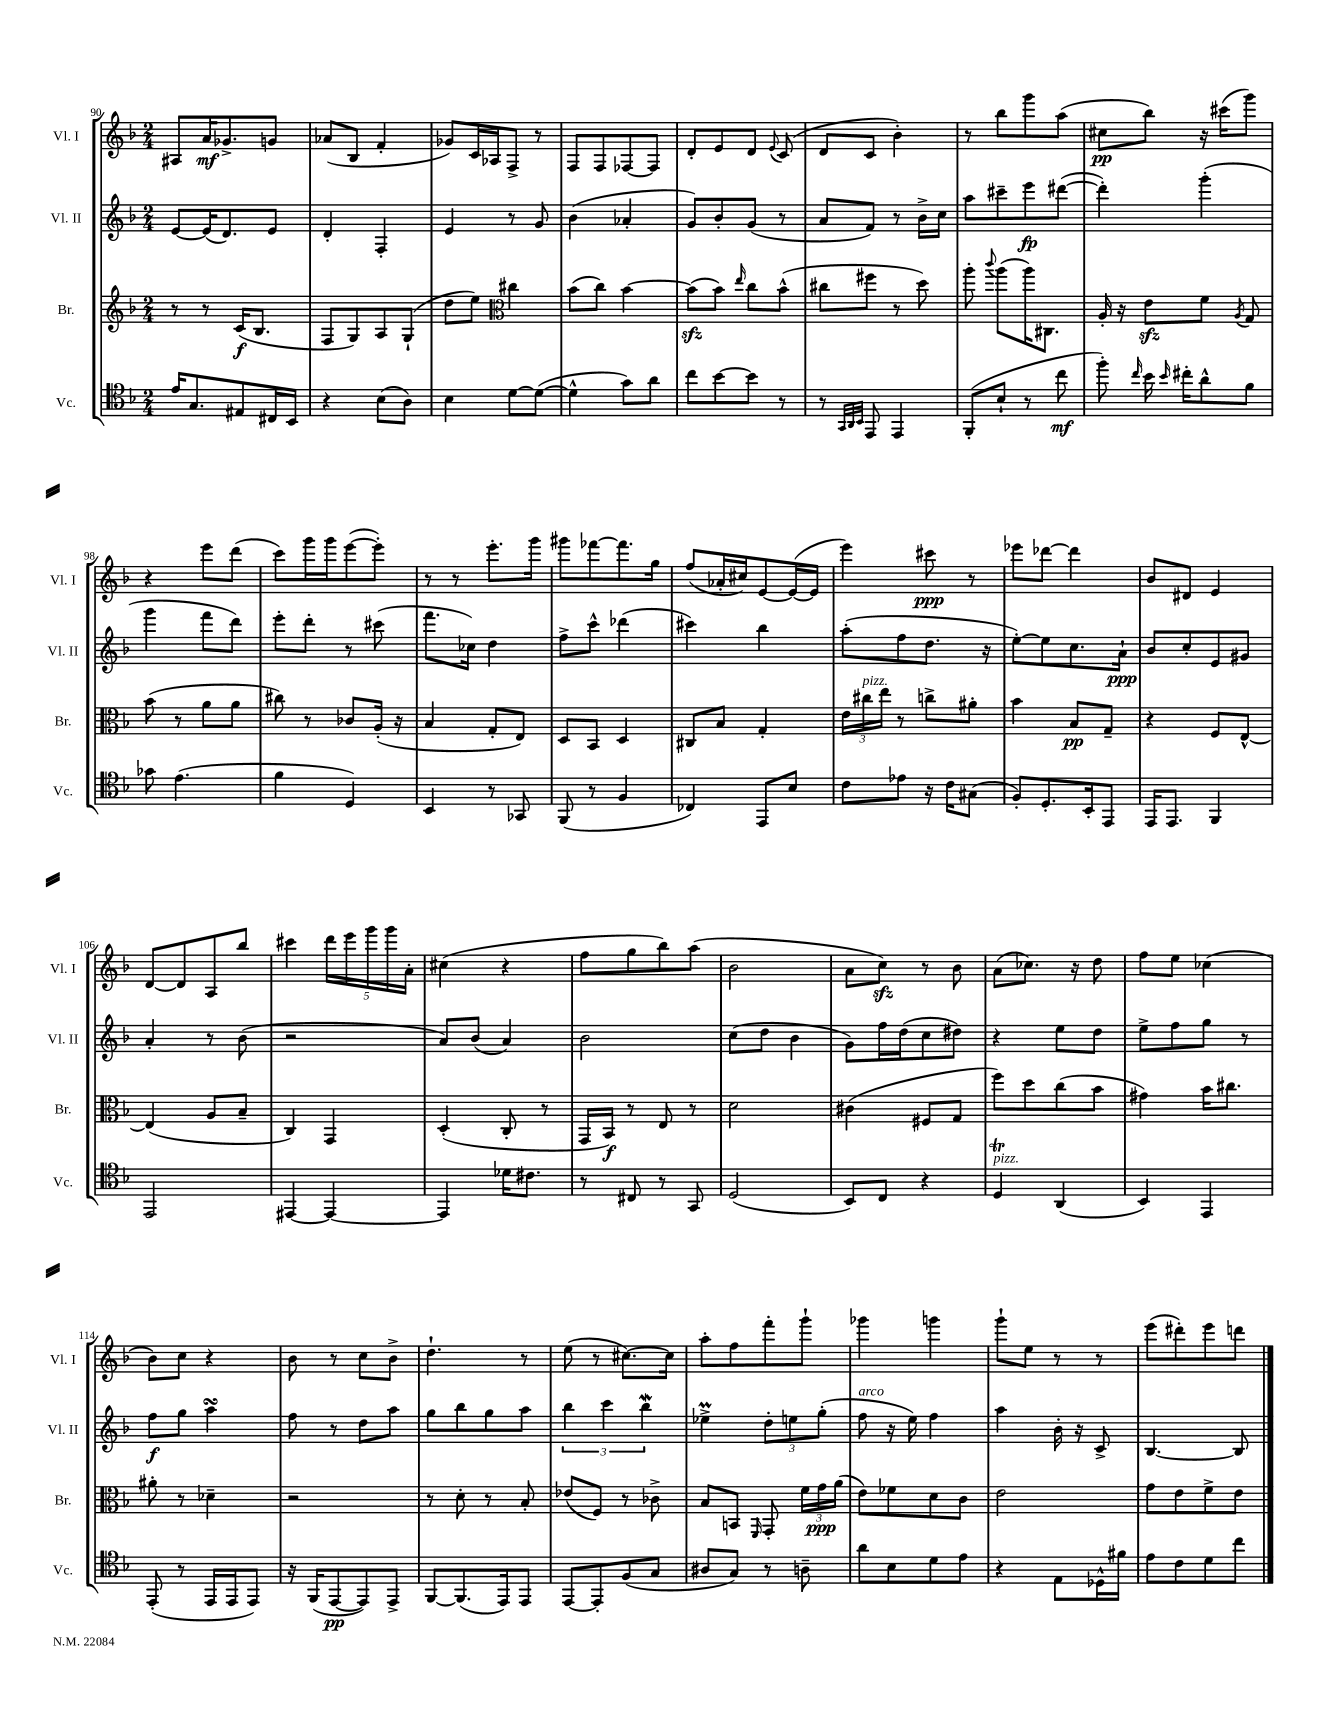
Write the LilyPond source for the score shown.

<<
\new StaffGroup <<
\new Staff = "s0" \with { instrumentName = "Vl. I" shortInstrumentName = "Vl. I" } {
    \clef treble \key f \major \numericTimeSignature \time 2/4
    \autoBeamOff ais8[ a'16\mf ges'8.-> g'8] |
    aes'8[( bes8] f'4-. |
    ges'8[) c'16 aes16 f8]-> r8 |
    f8[ f8 fes8~ fes8] |
    d'8[-. e'8 d'8] \appoggiatura { e'8 } c'8( |
    d'8[ c'8] bes'4-.) |
    r8 bes''8[ g'''8 a''8]( |
    cis''8[\pp bes''8]) r16 cis'''16[( g'''8]) |
    r4 e'''8[ d'''8]( |
    c'''8[) g'''16 g'''16 e'''8~( e'''8]-.) |
    r8 r8 e'''8.[-. g'''16] |
    gis'''8[ fes'''8~ fes'''8. g''16] |
    f''8[( aes'16-. cis''16) e'8~ e'16~( e'16] |
    e'''4) cis'''8\ppp r8 |
    ees'''8[ des'''8]~ des'''4 |
    bes'8[ dis'8] e'4 |
    d'8[~ d'8 a8 bes''8] |
    cis'''4 \tuplet 5/4 { d'''16[ e'''16 g'''16 g'''16 a'16]-. } |
    cis''4( r4 |
    f''8[ g''8 bes''8) a''8]( |
    bes'2 |
    a'8[ c''8]\sfz) r8 bes'8 |
    a'8[( ces''8.]) r16 d''8 |
    f''8[ e''8] ces''4( |
    bes'8[) c''8] r4 |
    bes'8 r8 c''8[ bes'8]-> |
    d''4.-! r8 |
    e''8( r8 cis''8.[~) cis''16] |
    a''8[-. f''8 f'''8-. g'''8]-! |
    ges'''4 g'''4 |
    g'''8[-! e''8] r8 r8 |
    e'''8[( dis'''8-.) e'''8 d'''8] \bar "|." |
}
\new Staff = "s1" \with { instrumentName = "Vl. II" shortInstrumentName = "Vl. II" } {
    \clef treble \key f \major \numericTimeSignature \time 2/4
    \autoBeamOff e'8[~ e'16( d'8.) e'8] |
    d'4-. f4-. |
    e'4 r8 g'8 |
    bes'4( aes'4-. |
    g'8[) bes'8-. g'8]( r8 |
    a'8[ f'8]) r8 bes'16[-> c''16] |
    a''8[ cis'''8-- e'''8\fp dis'''8]~( |
    dis'''4-.) g'''4-.( |
    g'''4 f'''8[ d'''8]) |
    e'''8[-. d'''8]-. r8 cis'''8( |
    f'''8.[ ces''16]) d''4 |
    f''8[-> c'''8]-^ des'''4( |
    cis'''4) bes''4 |
    a''8[-.( f''8 d''8.] r16 |
    e''8[~-.) e''8 c''8. a'16]-!\ppp |
    bes'8[ c''8-. e'8 gis'8] |
    a'4-. r8 bes'8( |
    r2 |
    a'8[) bes'8]( a'4) |
    bes'2 |
    c''8[( d''8] bes'4 |
    g'8[) f''16 d''16( c''8 dis''8]) |
    r4 e''8[ d''8] |
    e''8[-> f''8 g''8] r8 |
    f''8[\f g''8] a''4\turn |
    f''8 r8 d''8[ a''8] |
    g''8[ bes''8 g''8 a''8] |
    \tuplet 3/2 { bes''4 c'''4 bes''4\mordent } |
    ees''4->\prall \tuplet 3/2 { d''8[-. e''8 g''8]-.( } |
    f''8^\markup { \italic "arco" } r16 e''16) f''4 |
    a''4 bes'16-. r16 c'8-> |
    bes4.~ bes8 \bar "|." |
}
\new Staff = "s2" \with { instrumentName = "Br." shortInstrumentName = "Br." } {
    \clef treble \key f \major \numericTimeSignature \time 2/4
    \autoBeamOff r8 r8 c'16[\f( bes8.] |
    f8[ g8) a8 g8]-!( |
    d''8[ e''8]) \clef alto cis''4 |
    bes'8[( c''8]) bes'4~ |
    bes'8[\sfz( bes'8]) \grace { e''16 } c''8[ bes'8]-^( |
    cis''8[ fis''8] r8 d''8) |
    a''8-. \appoggiatura { c'''8 } a''8[( a''16) cis8.] |
    a16-. r16 e'8[\sfz f'8] \acciaccatura { a8 } g8 |
    bes'8( r8 a'8[ a'8] |
    cis''8) r8 ces'8[ a16]-.( r16 |
    bes4 g8[-. e8]) |
    d8[ bes,8] d4 |
    cis8[ bes8] g4-. |
    \tuplet 3/2 { e'16[ cis''16^\markup { \italic "pizz." } e''16] } r8 c''8[-> ais'8]-. |
    bes'4 bes8[\pp g8]-- |
    r4 f8[ e8]~-^ |
    e4( a8[ bes8]-- |
    c4) g,4 |
    d4-.( c8-. r8 |
    g,16[ bes,16]\f) r8 e8 r8 |
    d'2 |
    cis'4( fis8[ g8] |
    f''8[) d''8 c''8( bes'8] |
    gis'4) bes'16[ cis''8.] |
    ais'8-. r8 des'4-- |
    r2 |
    r8 d'8-. r8 bes8-. |
    ees'8[( f8]) r8 ces'8-> |
    bes8[ b,8] \grace { f,16 } g,8-. \tuplet 3/2 { f'16[ g'16\ppp a'16]( } |
    e'8[) fes'8 d'8 c'8] |
    e'2 |
    g'8[ e'8 f'8-> e'8] \bar "|." |
}
\new Staff = "s3" \with { instrumentName = "Vc." shortInstrumentName = "Vc." } {
    \clef tenor \key f \major \numericTimeSignature \time 2/4
    \autoBeamOff e'16[ g8. eis8 cis16 bes,16] |
    r4 bes8[( a8]) |
    bes4 d'8[~ d'8]~( |
    d'4-^ g'8[) a'8] |
    c''8[ bes'8~ bes'8] r8 |
    r8 \grace { g,32[ a,32 bes,32] } e,8 e,4 |
    f,8[-.( bes8]-! r8 c''8\mf |
    f''8-.) \grace { c''16 } bes'16 \grace { bes'16 } cis''16[-. a'8-^ f'8] |
    ges'8 e'4.( |
    f'4 d4) |
    bes,4 r8 ges,8 |
    f,8( r8 f4 |
    ces4) e,8[ bes8] |
    c'8[ ees'8] r16 c'16[ gis8]( |
    f8[-.) d8.-. bes,16-. e,8] |
    e,16[ e,8.] f,4 |
    e,2 |
    eis,4~ eis,4~ |
    eis,4 des'16[ cis'8.] |
    r8 cis8 r8 g,8 |
    d2( |
    bes,8[) c8] r4 |
    d4\trill^\markup { \italic "pizz." } a,4( |
    bes,4) e,4 |
    e,8-.( r8 e,16[ e,16 e,8]) |
    r16 f,16[( e,8~\pp e,8) e,8]-> |
    f,8[~ f,8.( e,16) e,8] |
    e,8[~ e,8-. f8( g8] |
    ais8[ g8]) r8 a8-- |
    a'8[ bes8 d'8 e'8] |
    r4 e8[ des16-^ fis'16] |
    e'8[ c'8 d'8 c''8] \bar "|." |
}
>>
>>
\layout { \context { \Score currentBarNumber = #90 } }
